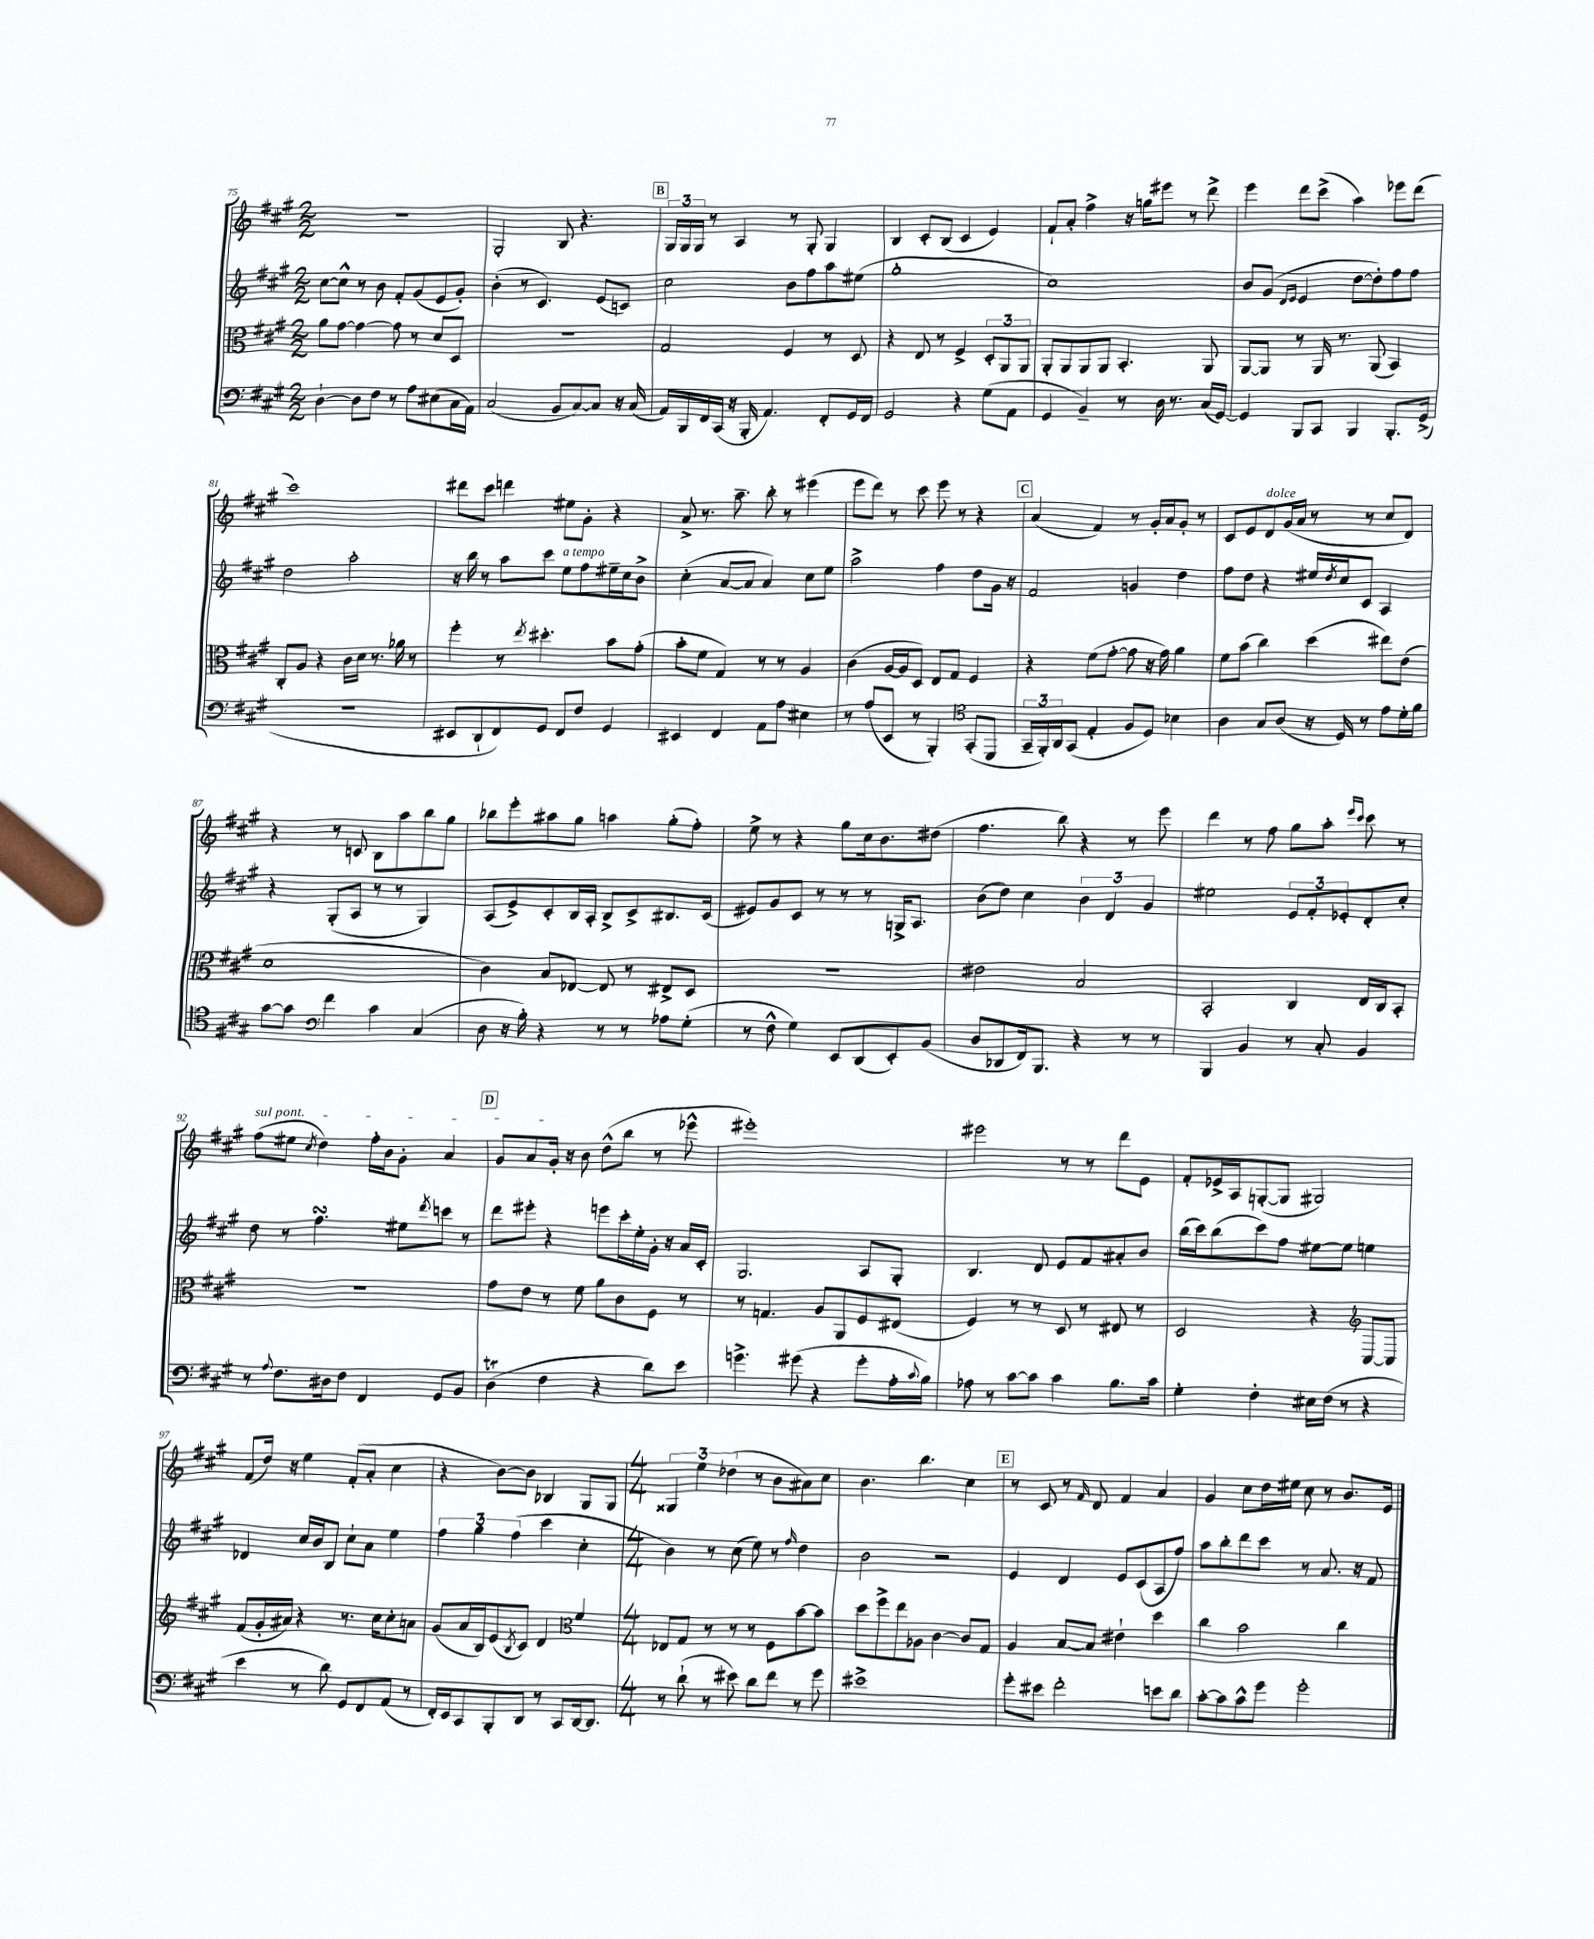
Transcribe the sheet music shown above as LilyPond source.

<<
\new StaffGroup <<
\new Staff = "s0" {
    \clef treble \key a \major \numericTimeSignature \time 2/2
    R1 |
    gis2-. b8 r4. |
    \mark \markup { \box "B" } \tuplet 3/2 { gis16 gis16 gis16 } r8 a4 r8 gis8-. gis4 |
    b4 cis'8-. b8( cis'4 e'4) |
    fis'8-! a'8-. fis''4-> r16 g''16 eis'''8 r8 d'''8-> |
    e'''4 d'''8 cis'''8->( a''4) ees'''8 d'''8( |
    cis'''1) |
    dis'''8 cis'''8 d'''4 eis''8 gis'8-. r4 |
    a'8-> r8. a''8.-- b''8-. r8 eis'''4( |
    e'''8 d'''8) r8 cis'''8 e'''8 r8 r4 |
    \mark \markup { \box "C" } a'4( fis'4) r8 gis'16-. a'16 gis'8-. r8 |
    cis'8 e'8 d'8^\markup { \italic "dolce" } gis'16( a'16 r8 r8 cis''8 d'8) |
    r4 r8 c'8 b8 a''8 b''8 gis''8 |
    bes''8 e'''8-. ais''8 gis''8 a''4 gis''8-.( fis''8-.) |
    e''8-> r8 r4 gis''8 cis''16 b'8. dis''8( |
    fis''4. b''8) r4 r8 e'''8 |
    d'''4 r8 fis''8 gis''8 a''8-. \grace { e'''16 cis'''16 } cis'''8 r8 |
    \once \override TextSpanner.bound-details.left.text = \markup { \italic "sul pont." } fis''8\startTextSpan( eis''8 \acciaccatura { cis''8 } d''4) fis''16-. b'16 gis'8-. a'4 |
    \mark \markup { \box "D" } gis'8 a'8 gis'16-.\stopTextSpan r16 b'8 d''8-^( b''8 r8 ees'''8-^ |
    eis'''1-.) |
    eis'''2 r8 r8 d'''8 e'8 |
    fis'8-. ees'16-> a16 g8~-.( g8 gis2) |
    fis'8( d''16) r16 e''4 fis'8-.( a'8-. cis''4 |
    r4 b'8~) b'8 bes4 gis8 gis8 |
    \numericTimeSignature \time 4/4 \tuplet 3/2 { gisis4 e''4 des''4( } r8 b'8 ais'8) cis''8 |
    b'4. b''4. cis''4 |
    \mark \markup { \box "E" } r8 cis'8 r8 \grace { fis'16 } d'8 fis'4 a'4 |
    gis'4 cis''8 d''16 eis''16 cis''8 r8 b'8. e'16 \bar "|." |
}
\new Staff = "s1" {
    \clef treble \key a \major \numericTimeSignature \time 2/2
    cis''8~ cis''8-^ r8 b'8 fis'8-. gis'8( e'8 gis'8-.) |
    b'4-.( r8 cis'4.) e'8( c'8) |
    \mark \markup { \box "B" } cis''2 b'8 fis''8 a''8 eis''8( |
    gis''1-. |
    cis''1) |
    b'8 gis'8( \grace { d'16 e'16 } e'4 d''8~ d''8-.) fis''8 fis''8 |
    d''2 a''2-. |
    r16 b''16 r8 a''8 cis'''8 e''8^\markup { \italic "a tempo" } fis''8 eis''16-- cis''16 b'8-> |
    cis''4-.( a'8~ a'8 a'4) cis''8 e''8 |
    a''2-> fis''4 d''8 gis'16 r16 |
    \mark \markup { \box "C" } fis'2 g'4 d''4 |
    fis''8 d''8 r4 eis''16 \acciaccatura { d''8 } cis''16 cis'8 a4 |
    r4 gis8-.( a8 r8 r8 gis4) |
    a8( e'8->) cis'8-. b16 a16-. b8-> cis'8-> bis8. cis'16( |
    eis'8) gis'8 cis'8 r8 r8 r8 g16-> a8. |
    b'8( d''8) cis''4 \tuplet 3/2 { b'4 d'4 gis'4 } |
    eis''2 \tuplet 3/2 { e'8 fis'8-. ees'8-. } d'8-. cis''8-. |
    d''8 r8 fis''4.\turn eis''8 \acciaccatura { d'''8 } c'''8 r8 |
    \mark \markup { \box "D" } d'''8 eis'''8-. r4 e'''8 cis'''16-. e''16-. gis'16-. r16 a'16 cis'16-. |
    gis2. a8 gis8-. |
    b4. d'8 e'8 fis'8 ais'8-. b'8 |
    b''16( cis'''16) b''8( cis'''8) fis''8 eis''8~ eis''8 e''4 |
    des'4 cis''16 b'16 b8 cis''8-! a'8 e''4 |
    \tuplet 3/2 { fis''4 gis''4 fis''4( } cis'''4 cis''4-. |
    \numericTimeSignature \time 4/4 b'4) r8 cis''8( e''8) r8 \grace { fis''16 } d''4 |
    b'2 r2 |
    \mark \markup { \box "E" } e'4 d'4 e'8 cis'8( a8 fis''8) |
    a''8 b''8-. d'''8 cis'''8 r8 a'8. r16 fis'8 \bar "|." |
}
\new Staff = "s2" {
    \clef alto \key a \major \numericTimeSignature \time 2/2
    a'8 gis'8~ gis'4~ gis'8 r8 d'8 d8 |
    R1 |
    \mark \markup { \box "B" } gis2 fis4 r8 d8 |
    r4 e8 r8 fis4-> \tuplet 3/2 { d8-. a,8 a,8 } |
    a,8-. a,8 a,8 a,8 b,4.-. a,8 |
    a,8~ a,8 r8 a,16 r8. a,8( b,4) |
    cis8-. a8 r4 cis'16 d'16 r8. aes'16 r8 |
    fis''4-. r8 \acciaccatura { e''8 } dis''4.-. b'8 gis'8-.( |
    b'8-. fis'8 gis4) r8 r8 a4 |
    cis'4( a16~ a16 d8) e8 gis8 fis4 |
    \mark \markup { \box "C" } r4 fis'8( gis'8~-. gis'8 r16 gis'16) a'4 |
    fis'8 b'8( cis''4) d''4( eis''8) e'8( |
    d'1 |
    cis'4) b8 ees8~ ees8 r8 eis8-> d8 |
    R1 |
    eis'2 b2 |
    b,2-. cis4 e16 cis16 b,8-. |
    R1 |
    \mark \markup { \box "D" } gis'8 e'8 r8 fis'8 a'8 cis'8 fis8 r8 |
    r8 g4. a8 a,8 fis8 eis8( |
    fis4) r8 r8 d8 r8 eis8 r8 |
    d2 r4 cis8~ cis8 |
    \clef treble fis'8( gis'16-. ais'16) r4 r8. cis''16 cis''8-. a'8 |
    gis'8( a'16 b16) e'8( \acciaccatura { b8 } cis'8) d'4 fis'4 |
    \numericTimeSignature \time 4/4 \clef alto ees8 gis8 r8 r8 r8 fis8 b'8~ b'8 |
    d''8 fis''8-> e''8 aes8 cis'4~ cis'8 gis8 |
    \mark \markup { \box "E" } a4 b8~ b8 eis'4-! d''4 |
    cis''4 b'2 cis''4 \bar "|." |
}
\new Staff = "s3" {
    \clef bass \key a \major \numericTimeSignature \time 2/2
    d4~-! d8 fis8 r8 a8 eis8( cis16 a,16) |
    cis2( b,8 cis8~) cis8 r16 cis16( |
    \mark \markup { \box "B" } a,16) b,,16 fis,16 cis,16( r16 b,,16-. a,4.) fis,8-. gis,16 fis,16 |
    gis,2 r4 gis8( a,8 |
    gis,4 b,4--) r8 d16 r8. cis16( gis,16~) |
    gis,4 b,,8 cis,8 b,,4 b,,8.-. gis,16->( |
    R1 |
    eis,8 d,8-! fis,8) gis,8 fis,8 fis8 gis,4 |
    eis,4 fis,4 a,8 a8 eis4 |
    r8 a8( e,8 r8 b,,4-.) gis,8-.( d,8 |
    \mark \markup { \box "C" } \clef tenor \tuplet 3/2 { gis,16-- fis,16-.) a,16 } gis,8( e4-. fis8 d8) bes4 |
    a4 gis8 a8( r16 d16) r8 e'8 d'16-. fis'16 |
    gis'8~ gis'8 \clef bass fis'4 cis'4 cis4( |
    d8 r16 b16-.) r4 r8 r8 aes8 gis8-.( |
    r8 fis8-^ gis4) e,8 d,8( e,8-.) b,8( |
    d8 des,8 fis,16) b,,8. r4 r8 r8 |
    b,,4 b,4 r8 cis8-. b,4 |
    r8 \appoggiatura { a8 } fis8. dis16 fis8 fis,4 gis,8 b,8 |
    \mark \markup { \box "D" } d4\trill( fis4 r4 d'8) e'8 |
    g'4.-> gis'8( r4 gis'8-. a16-. \appoggiatura { cis'8 } b16) |
    aes8 r8 cis'8~ cis'8 cis'4 b8. cis'16 |
    gis4-. fis4-. eis16 fis16( r8 r4 |
    e'4 r8 d'8) gis,8 fis,8 a,8( r8 |
    fis,16-.) e,16 cis,8 b,,8-. d,8 r8 cis,8 d,16~ d,8. |
    \numericTimeSignature \time 4/4 r8 d'8-!( r8 eis'8) d'8 fis'8 r8 gis'8 |
    eis'1-> |
    \mark \markup { \box "E" } gis'8-. eis'8 fis'2-. e'8 d'8 |
    cis'8~-. cis'8 cis'8-^ gis'8 gis'2-. \bar "|." |
}
>>
>>
\layout { \context { \Score currentBarNumber = #75 } }
